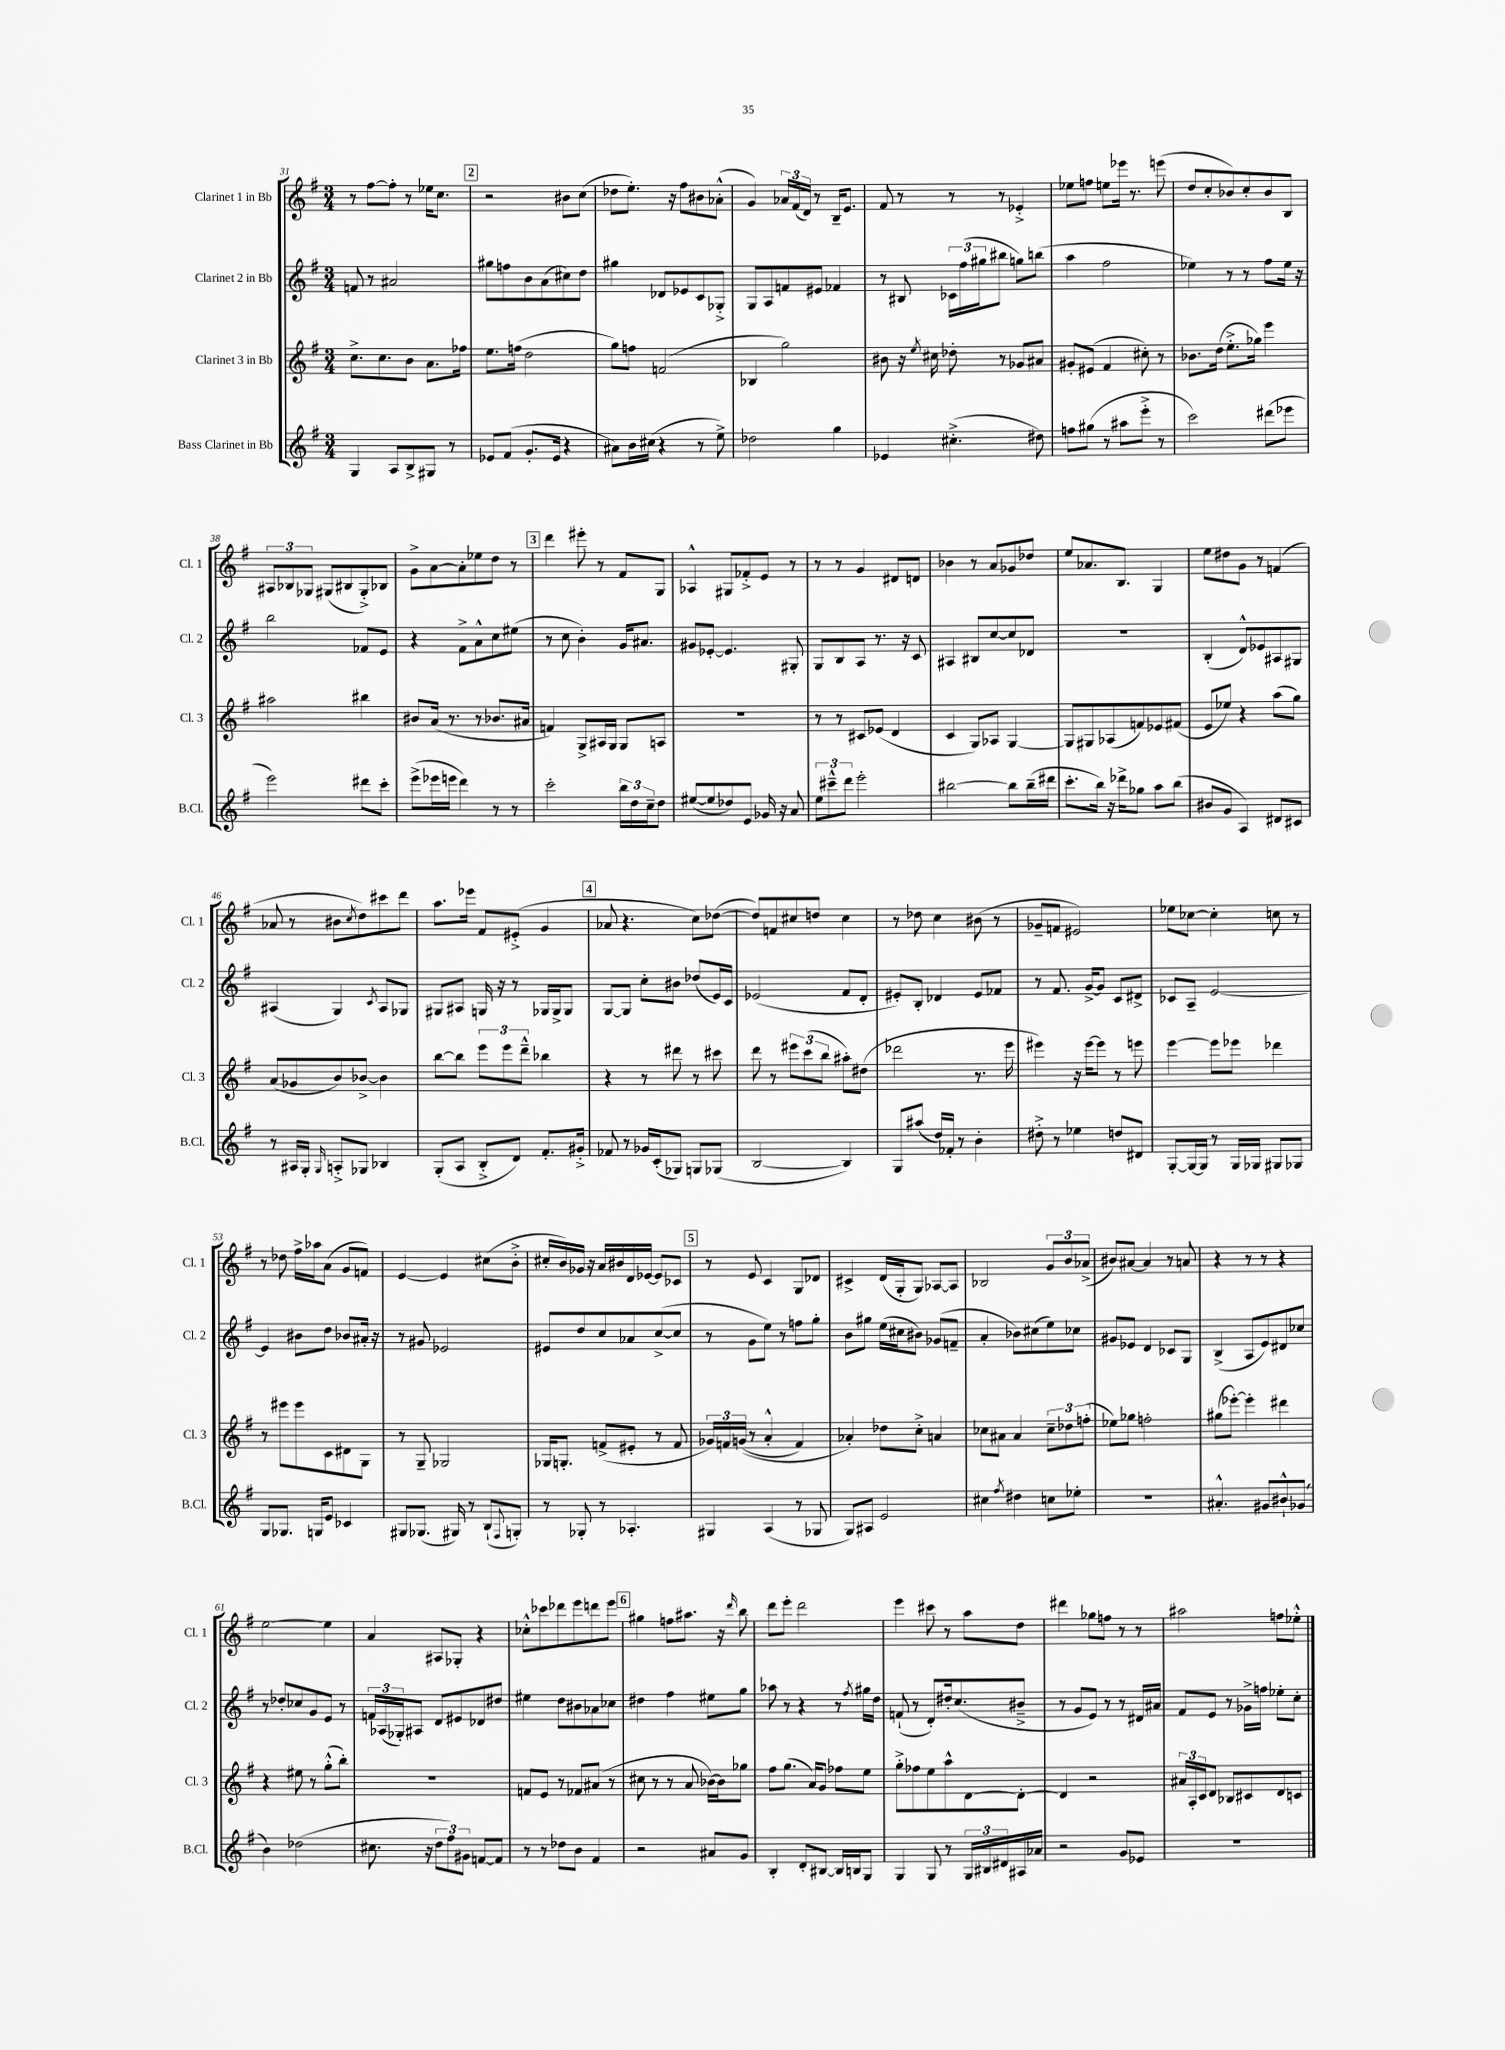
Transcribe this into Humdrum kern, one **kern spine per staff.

**kern	**kern	**kern	**kern
*staff4	*staff3	*staff2	*staff1
*clefG2	*clefG2	*clefG2	*clefG2
*k[f#]	*k[f#]	*k[f#]	*k[f#]
*M3/4	*M3/4	*M3/4	*M3/4
4G	8.cc^	8f	8r
.	.	8r	[8ff#
.	8.cc	.	.
8A	.	2a#	8ff#']
8B^	8b	.	8r
8G#	8.a	.	16ee-
.	.	.	8.cc
8r	.	.	.
.	16ff-	.	.
=	=	=	=
8e-	8.ee	8gg#	2r
(8f#	.	8ff	.
.	(16ff	.	.
8.g'	2dd	8b	.
.	.	(8a	.
16e-	.	.	.
4r	.	8cc#)	8b#
.	.	8dd	(8cc
=	=	=	=
8a#)	8gg)	4gg#	8dd-
16b	8ff	.	8.ee')
(16cc#	.	.	.
4r	(2f	8d-	.
.	.	.	16r
.	.	8e-	8ff#
8r	.	8c	8b#
8ee^)	.	8G-'^	(8a-'^^
=	=	=	=
2dd-	4B-	8G	4g)
.	.	8A	.
.	2gg)	8f	24a-
.	.	.	(24f#
.	.	.	24d)
.	.	8e#	8r
4gg	.	4f-	16B~
.	.	.	8.e
=	=	=	=
4e-	8b#	8r	8f#
.	16r	8B#	8r
.	8qee	.	.
.	16cc#	.	.
(4.cc#'^	8dd-'	24c-	8r
.	.	(24ff#	.
.	.	24gg#	.
.	8r	8bb#	8r
.	8g-	8gg)	4e-'^
8dd#)	8a#	(8bb	.
=	=	=	=
8ff	8g#'	4aa	8ee-
(8gg#	(8e#	.	8ff
8r	4f#	2ff#	8ee
8aa#	.	.	16eee-
.	.	.	8.r
8eee'^	8cc#')	.	.
8r	8r	.	(8eee
=	=	=	=
2ccc)	8.b-	4ee-)	8dd
.	.	.	8cc'
.	(16dd	.	.
.	8.ee'^	8r	8b-)
.	.	8r	8cc'
.	16gg-)	.	.
(8ddd#	4eee	8ff#	8b-
8eee-	.	16ee-	8B
.	.	16r	.
=	=	=	=
2eee)	2aa#	2bb	12A#
.	.	.	12B-
.	.	.	12G-
.	.	.	(8G#
.	.	.	8B#
8ddd#	4bb#	8f-	8G#'^)
8ccc'	.	8e	8B-
=	=	=	=
(8eee^	8b#	4r	8g^
16eee-	(16a	.	[8a
16eee	8.r	.	.
4ddd)	.	8f#^	8a']
.	8r	8a^^	8ee-
8r	8.b-	8cc	8dd
8r	.	(8ee#	8r
.	16a#	.	.
=	=	=	=
2ccc'	4f)	8r	4ddd
.	.	8cc	.
.	8G^	4b')	8eee#'
.	16A#	.	8r
.	16G	.	.
24bb	8G	16g	8f#
24dd	.	.	.
.	.	8.a#	.
24cc~	.	.	.
8dd	8A	.	8G
=	=	=	=
([8ee#	2.r	8g#	4A-^^
8ee#]	.	[8e-'	.
8dd-)	.	4.e-]	8G#
8e	.	.	8f-'^
16g-	.	.	8e
16r	.	.	.
8a	.	8G#'	8r
=	=	=	=
12ee	8r	8G	8r
12ccc#~^^	.	.	.
.	8r	8B	8r
12ddd	.	.	.
2eee'	8c#	8A	4g
.	(8e-	8.r	.
.	4d	.	8d#
.	.	16r	.
.	.	8c	8d
=	=	=	=
[2bb#	4c	4A#	4b-
.	8G)	8B#	8r
.	8A-	[8cc	8a
8bb#]	[4G	8cc]	8g-
(16bb#~	.	8d-	8dd-
16ddd#	.	.	.
=	=	=	=
8.ccc'	8G]	2.r	8ee
.	8G#	.	8.a-
16bb)	.	.	.
16r	(8A-	.	.
16ddd-^	.	.	8.B
8gg-	8f)	.	.
8aa	8e-	.	4G
(8bb	(8f#	.	.
=	=	=	=
8b#	8e	(4B'	8ee
8g	8ee-)	.	8dd#
4A)	4r	8d^^)	8g
.	.	8e-	8r
8d#	(8aa	8A#	(4f
8c#	8gg)	8G#	.
=	=	=	=
8r	(8a	(4A#	8a-
16A#	8g-	.	8r
16G'	.	.	.
16qqG	.	.	.
8A'^	8b)	4G)	8b#
.	.	.	8qcc
8G-	[8b-^	.	8dd)
.	.	8qc	.
4B-	4b-]	8A#	8ccc#
.	.	8G-	8ddd
=	=	=	=
(8G'	[8bb	8G#	8.aa
8A	8bb]	8A#	.
.	.	.	16eee-
8B'^	12eee	16G	8f#
.	.	16r	.
.	12eee	.	.
8d)	.	8r	(8e#'^
.	12ddd~^^	.	.
8.f#'	4bb-	16G-	4g
.	.	16G-^	.
.	.	8G-	.
16g#'^	.	.	.
=	=	=	=
8f-	4r	[8G	8a-
8r	.	8G]	4.r
16g-	8r	8cc'	.
(16c'	.	.	.
8G-)	8ddd#	8b#	.
8G	8r	(8dd-	8cc)
(8G-	8ccc#	16e)	([8dd-
.	.	16c	.
=	=	=	=
[2B	8ddd	(2e-	8dd-])
.	8r	.	8f
.	12eee#	.	8cc#
.	(12ccc	.	.
.	.	.	8dd
.	12bb	.	.
4B])	8aa#')	8f#	4cc#
.	(8dd#	8d'	.
=	=	=	=
8G	2ddd-	8e#')	8r
(8aa#	.	8B'	8dd-
16dd)	.	4d-	4cc
16f-'	.	.	.
8r	.	.	.
4b'	8.r	8e#	(8b#
.	.	8f-	8r
.	16eee	.	.
=	=	=	=
8dd#'^	4eee#)	8r	8g-~
8r	.	8.f#	8f
4ee-	16r	.	2e#)
.	[16eee#	[16g^	.
.	8eee#]	8g]	.
8dd	8r	8c	.
8d#	8eee	8d#^	.
=	=	=	=
[8G'	[4eee	8c-	8ee-
16G_	.	8A~	[8cc-
16G]	.	.	.
8r	8eee]	[2e	4cc-']
16G	8eee-	.	.
16G-	.	.	.
8G#	4ddd-	.	8cc
8G-	.	.	8r
=	=	=	=
8G	8r	4e]	8r
8.G-	8eee#	.	8dd-
.	8eee#	8b#	16ff#^
16G	.	.	16aa-
8e	8c	8dd	(8a
4c-	8d#	8b-	8g
.	8G	16a#'	8f)
.	.	16r	.
=	=	=	=
8G#	8r	8r	[4e
(8.G-	8G~	8g#	.
.	2G-	2e-	4e]
16G#)	.	.	.
8r	.	.	.
(8B`	.	.	(8cc#
8qqF#	.	.	.
8G')	.	.	8b'^
=	=	=	=
8r	16G-	8e#	16cc#'
.	8.G'	.	16b)
8G-'	.	8dd	16g-
.	.	.	16r
8r	(8f^	8cc	16a
.	.	.	16b#
4.A-'	8e#'	8a-	16d
.	.	.	[16e-
.	8r	([8cc^	8e-]
.	8f	8cc]	8c-
=	=	=	=
4G#	24g-)	8r	8r
.	24f	.	.
.	&((24g	.	.
.	8r	8g	8e
(4A	4a'^^	8ee)	4c
.	.	8r	.
8r	4f)	8ff	8G
8G-	.	8gg'	8d-
=	=	=	=
8G)	4a-'&)	8b	4c#^
8A#	.	8gg#	.
2e	8dd-	(16ee	(16d
.	.	16cc#	16G'
.	8cc'^	8b#)	8G)
.	4a	(8g-	[8A-
.	.	8f~	8A-]
=	=	=	=
4cc#	8cc-	4a'	2B-
.	8a#	.	.
8qff#	.	.	.
4dd#	4a#	8b-)	.
.	.	(8cc#	.
8cc	12cc-~	8ee)	12g
.	12dd-	.	12b
8ee-'	.	8cc-	.
.	(12ff'	.	(12a-^
=	=	=	=
2.r	8ee-)	8g#	8b#)
.	8gg-	8e-	[8a#
.	2ff'	4d	4a#]
.	.	8c-	8r
.	.	8G	8a
=	=	=	=
4.a#'^^	(8gg#	(4B^	4r
.	[8eee-')	.	.
.	4eee-']	8A	8r
8g#	.	8e)	8r
8b#`^^	4ddd#	8d#	4r
(8g-	.	8cc-	.
=	=	=	=
4b)	4r	8r	[2ee
.	.	8dd-'	.
(2dd-	8ee#	8cc-	.
.	8r	8g	.
.	(8gg'^^	8e	4ee]
.	8bb')	8r	.
=	=	=	=
8.cc#	2.r	24f	4a
.	.	(24A-	.
.	.	24G-')	.
.	.	8A#	.
16r	.	.	.
12dd	.	8d	8A#
12ff#)	.	.	.
.	.	8e#	8G-'
12g#	.	.	.
[8f	.	8d-	4r
8f]	.	8dd#	.
=	=	=	=
8r	8f	4ee#	8cc-'^^
8r	8e	.	8ccc-
8dd-	8r	8dd	8ddd-
8b	8f-	8b#	8eee
4f#	(8a#	8a-	8ddd
.	8r	8cc-	8eee
=	=	=	=
2r	8cc#	4dd#	4gg#
.	8r	.	.
.	8r	4ff#	8ff
.	8a	.	8.aa#
8a#	[16b-)	8ee#	.
.	16b-]	.	16r
.	.	.	16qqddd
8g	8gg-	8gg	8bb
=	=	=	=
4B'	8ff#	8aa-	8ddd
.	(8.gg	8r	8eee'
8d'	.	4r	2ddd
.	16a)	.	.
[8B#	8g	.	.
16B#]	8ff-	8r	.
16B	.	.	.
.	.	8qff#	.
8G	8ee	16gg#	.
.	.	16dd	.
=	=	=	=
4G	8gg'^	(8f`	4eee
.	8ff-	8r	.
8G	8ee	8d')	8ccc#
8r	8aa^^	16dd#'	8r
.	.	(8.cc	.
24G	[8d	.	8aa
24B#	.	.	.
24d#	.	.	.
16A#	8d'_	8b#~^	8dd
16a-	.	.	.
=	=	=	=
2r	4d]	8r	4ddd#
.	.	8g	.
.	2r	8e)	8gg-
.	.	8r	8ff
8g	.	8r	8r
8e-	.	16d#	8r
.	.	16a#	.
=	=	=	=
2.r	24a#	8f#	2aa#
.	24A'	.	.
.	24c	.	.
.	8d	8e	.
.	8B-	8r	.
.	8c#	16g-^	.
.	.	16ff	.
.	8d	8ee-'	8ff
.	8c	8cc'	8ee-'^^
==	==	==	==
*-	*-	*-	*-
